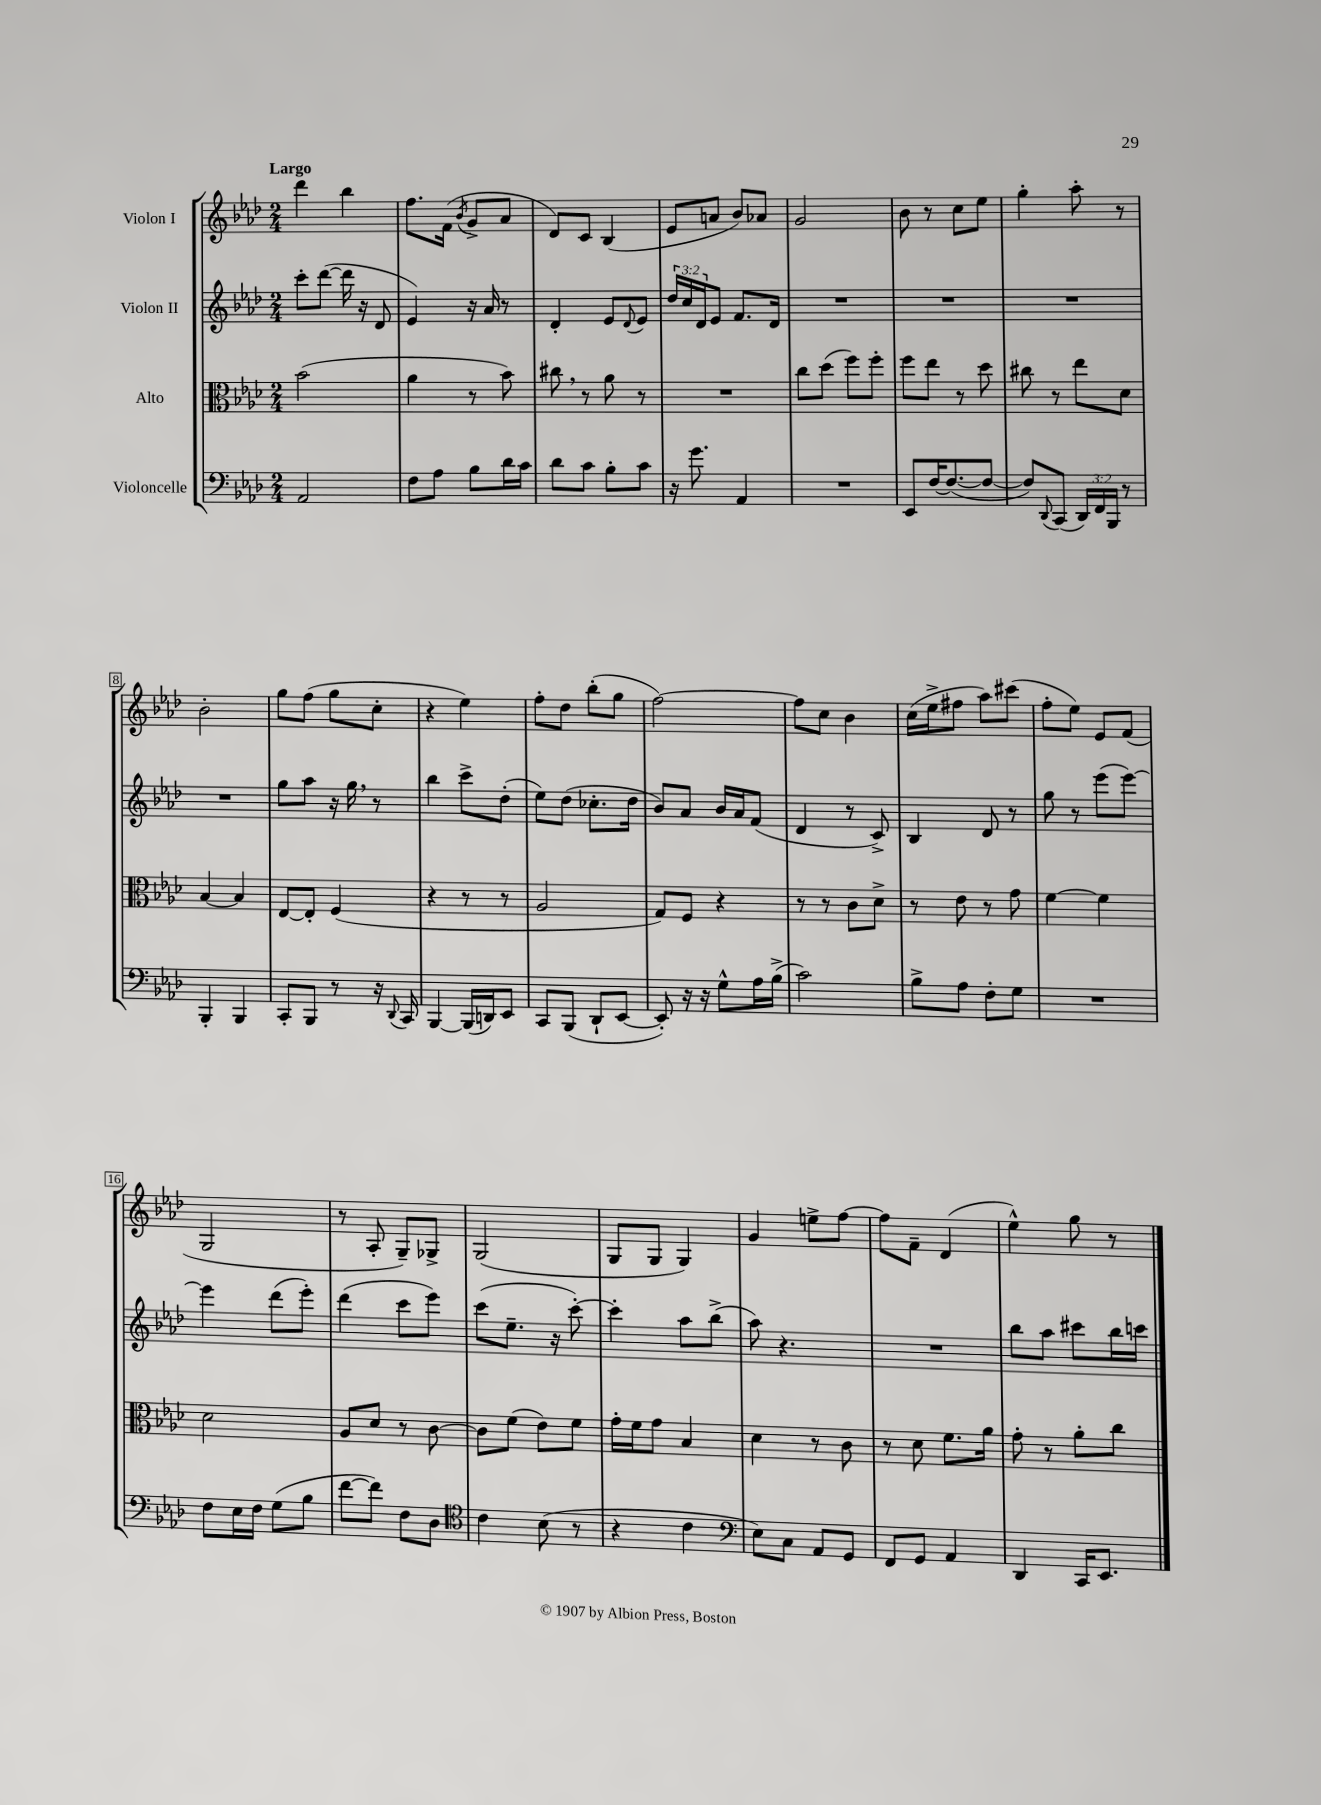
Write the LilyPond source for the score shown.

<<
\new StaffGroup <<
\new Staff = "s0" \with { instrumentName = "Violon I" } {
    \clef treble \key aes \major \numericTimeSignature \time 2/4 \tempo "Largo"
    des'''4 bes''4 |
    f''8. f'16( \acciaccatura { bes'8 } g'8-> aes'8 |
    des'8) c'8 bes4( |
    ees'8 a'8 bes'8) aes'8 |
    g'2 |
    bes'8 r8 c''8 ees''8 |
    g''4-. aes''8-. r8 |
    bes'2-. |
    g''8 f''8( g''8 c''8-. |
    r4 ees''4) |
    f''8-. des''8 bes''8-.( g''8 |
    f''2~) |
    f''8 c''8 bes'4 |
    c''16( ees''16-> fis''8 aes''8) cis'''8( |
    f''8-. ees''8) ees'8 f'8( |
    g2 |
    r8 aes8-. g8--) ges8-> |
    g2( |
    g8 g8 g4) |
    g'4 e''8-> f''8~ |
    f''8 f'8-- des'4( |
    ees''4-^) g''8 r8 \bar "|." |
}
\new Staff = "s1" \with { instrumentName = "Violon II" } {
    \clef treble \key aes \major \numericTimeSignature \time 2/4 \override Staff.TupletNumber.text = #tuplet-number::calc-fraction-text
    c'''8-. des'''8~( des'''16 r16 des'8 |
    ees'4) r16 aes'16 r8 |
    des'4-. ees'8 \appoggiatura { des'8 } ees'8 |
    \tuplet 3/2 { des''16 c''16 des'16 } ees'8 f'8. des'16 |
    R2 |
    R2 |
    R2 |
    R2 |
    g''8 aes''8 r16 g''16 \breathe r8 |
    bes''4 c'''8-> des''8-.( |
    ees''8) des''8( ces''8.-. des''16 |
    bes'8) aes'8 bes'16 aes'16 f'8( |
    des'4 r8 c'8->) |
    bes4 des'8 r8 |
    g''8 r8 ees'''8( ees'''8~) |
    ees'''4 des'''8( ees'''8-.) |
    des'''4( c'''8 ees'''8) |
    c'''8( ees''8.-- r16 c'''8~-.) |
    c'''4-. aes''8 bes''8->( |
    aes''8) r4. |
    R2 |
    bes''8 aes''8 cis'''8 bes''16 c'''16 \bar "|." |
}
\new Staff = "s2" \with { instrumentName = "Alto" } {
    \clef alto \key aes \major \numericTimeSignature \time 2/4
    bes'2( |
    aes'4 r8 bes'8) |
    cis''8 \breathe r8 aes'8 r8 |
    R2 |
    c''8 des''8( f''8) f''8-. |
    f''8 ees''8 r8 des''8 |
    cis''8 r8 ees''8 des'8 |
    bes4~ bes4 |
    ees8~ ees8-. f4( |
    r4 r8 r8 |
    aes2 |
    g8) f8 r4 |
    r8 r8 c'8 des'8-> |
    r8 ees'8 r8 g'8 |
    f'4~ f'4 |
    des'2 |
    aes8 des'8 r8 c'8~ |
    c'8 f'8( ees'8) f'8 |
    g'16-. f'16 g'8 bes4 |
    des'4 r8 c'8 |
    r8 des'8 f'8. aes'16 |
    g'8-. r8 aes'8-. c''8 \bar "|." |
}
\new Staff = "s3" \with { instrumentName = "Violoncelle" } {
    \clef bass \key aes \major \numericTimeSignature \time 2/4 \override Staff.TupletNumber.text = #tuplet-number::calc-fraction-text
    aes,2 |
    f8 aes8 bes8 des'16 c'16 |
    des'8 c'8 bes8-. c'8 |
    r16 g'8. aes,4 |
    R2 |
    ees,8 f16~ f8.~( f8~ |
    f8) \appoggiatura { des,8 } c,8( \tuplet 3/2 { des,16) f,16 bes,,16 } r8 |
    bes,,4-. bes,,4 |
    c,8-. bes,,8 r8 r16 \appoggiatura { des,8 } c,16 |
    bes,,4~ bes,,16( d,16) ees,8 |
    c,8 bes,,8( des,8-! ees,8~ |
    ees,8-.) r16 r16 g8-^ aes16 bes16->( |
    c'2) |
    bes8-> aes8 f8-. g8 |
    R2 |
    f8 ees16 f16 g8( bes8 |
    f'8~ f'8) f8 des8 |
    \clef tenor c'4 bes8( r8 |
    r4 c'4 |
    \clef bass ees8) c8 aes,8 g,8 |
    f,8 g,8 aes,4 |
    des,4 c,16 ees,8. \bar "|." |
}
>>
>>
\layout { \context { \Score \override BarNumber.stencil = #(make-stencil-boxer 0.1 0.3 ly:text-interface::print) } }
